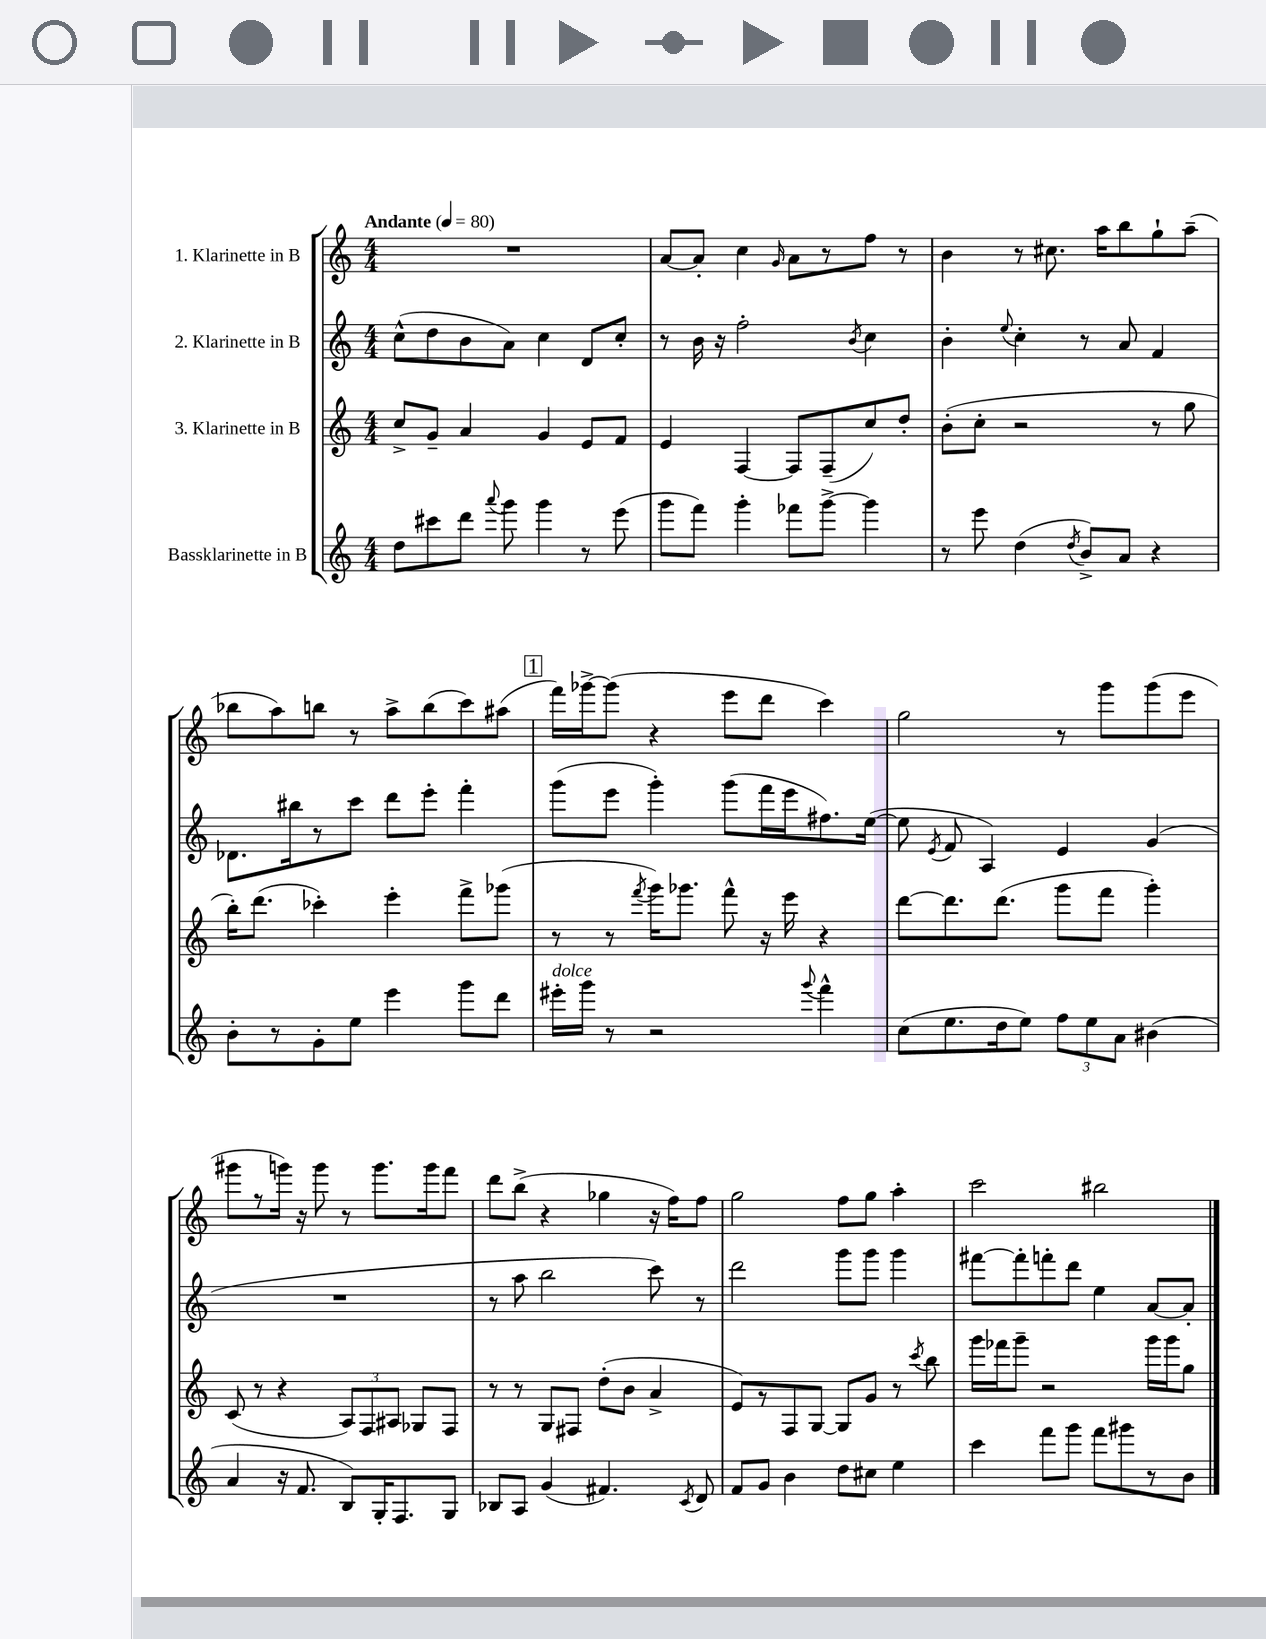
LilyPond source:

<<
\new StaffGroup <<
\new Staff = "s0" \with { instrumentName = "1. Klarinette in B" } {
    \clef treble \key c \major \numericTimeSignature \time 4/4 \tempo "Andante" 4 = 80
    \autoBeamOff R1 |
    a'8[~ a'8]-. c''4 \grace { g'16 } a'8[ r8 f''8] r8 |
    b'4 r8 cis''8. a''16[ b''8 g''8-! a''8]--( |
    bes''8[ a''8) b''8] r8 a''8[-> b''8( c'''8) ais''8]( |
    \mark \markup { \box "1" } f'''16[) ges'''16~-> ges'''8]( r4 e'''8[ d'''8] c'''4) |
    g''2 r8 g'''8[ g'''8( e'''8] |
    gis'''8[ r8 g'''16]) r16 g'''8 r8 g'''8.[ g'''16 f'''8] |
    d'''8[ b''8]->( r4 ges''4 r16 f''16[) f''8] |
    g''2 f''8[ g''8] a''4-. |
    c'''2 bis''2 \bar "|." |
}
\new Staff = "s1" \with { instrumentName = "2. Klarinette in B" } {
    \clef treble \key c \major \numericTimeSignature \time 4/4
    \autoBeamOff c''8[-^( d''8 b'8 a'8]) c''4 d'8[ c''8]-. |
    r8 b'16 r16 f''2-. \acciaccatura { b'8 } c''4 |
    b'4-. \appoggiatura { e''8 } c''4-. r8 a'8 f'4 |
    des'8.[ bis''16 r8 c'''8] d'''8[ e'''8]-. f'''4-. |
    \mark \markup { \box "1" } g'''8[( e'''8] g'''4-.) g'''8[( f'''16 e'''16 fis''8.) e''16]~( |
    e''8 \acciaccatura { e'8 } f'8 a4) e'4 g'4( |
    R1 |
    r8 a''8 b''2 c'''8) r8 |
    d'''2 g'''8[ g'''8] g'''4 |
    fis'''8[~ fis'''8-. f'''8-. d'''8] e''4 a'8[~ a'8]-. \bar "|." |
}
\new Staff = "s2" \with { instrumentName = "3. Klarinette in B" } {
    \clef treble \key c \major \numericTimeSignature \time 4/4
    \autoBeamOff c''8[-> g'8]-- a'4 g'4 e'8[ f'8] |
    e'4 f4~ f8[ f8--( c''8) d''8]-. |
    b'8[-.( c''8]-. r2 r8 g''8 |
    b''16[-.) d'''8.]( ces'''4-.) e'''4-. f'''8[-> ges'''8]( |
    \mark \markup { \box "1" } r8 r8 \acciaccatura { f'''8 } g'''16[) ges'''8.] f'''8-^ r16 e'''16 r4 |
    d'''8[~ d'''8. d'''8.]( g'''8[ f'''8] g'''4-.) |
    c'8( r8 r4 \tuplet 3/2 { a8[) f8 ais8] } ges8[ f8] |
    r8 r8 g8[ fis8] d''8[-.( b'8] a'4-> |
    e'8[) r8 f8 g8]~ g8[ g'8] r8 \acciaccatura { c'''8 } b''8 |
    g'''16[ fes'''16 g'''8]-- r2 g'''16[ g'''16 g''8] \bar "|." |
}
\new Staff = "s3" \with { instrumentName = "Bassklarinette in B" } {
    \clef treble \key c \major \numericTimeSignature \time 4/4
    \autoBeamOff d''8[ cis'''8 d'''8] \appoggiatura { a'''8 } g'''8 g'''4 r8 e'''8( |
    g'''8[ f'''8]) g'''4-. fes'''8[ g'''8]~-> g'''4 |
    r8 e'''8 d''4( \acciaccatura { d''8 } b'8[->) a'8] r4 |
    b'8[-. r8 g'8-. e''8] e'''4 g'''8[ d'''8] |
    \mark \markup { \box "1" } eis'''16[-.^\markup { \italic "dolce" } g'''16] r8 r2 \appoggiatura { g'''8 } f'''4-^ |
    c''8[( e''8. d''16 e''8]) \tuplet 3/2 { f''8[ e''8 a'8] } bis'4( |
    a'4 r16 f'8. b8[) g16-. f8. g8] |
    bes8[ a8] g'4( fis'4.) \acciaccatura { c'8 } d'8 |
    f'8[ g'8] b'4 d''8[ cis''8] e''4 |
    c'''4 f'''8[ g'''8] f'''8[ gis'''8 r8 b'8] \bar "|." |
}
>>
>>
\layout { \context { \Score \remove "Bar_number_engraver" } }
